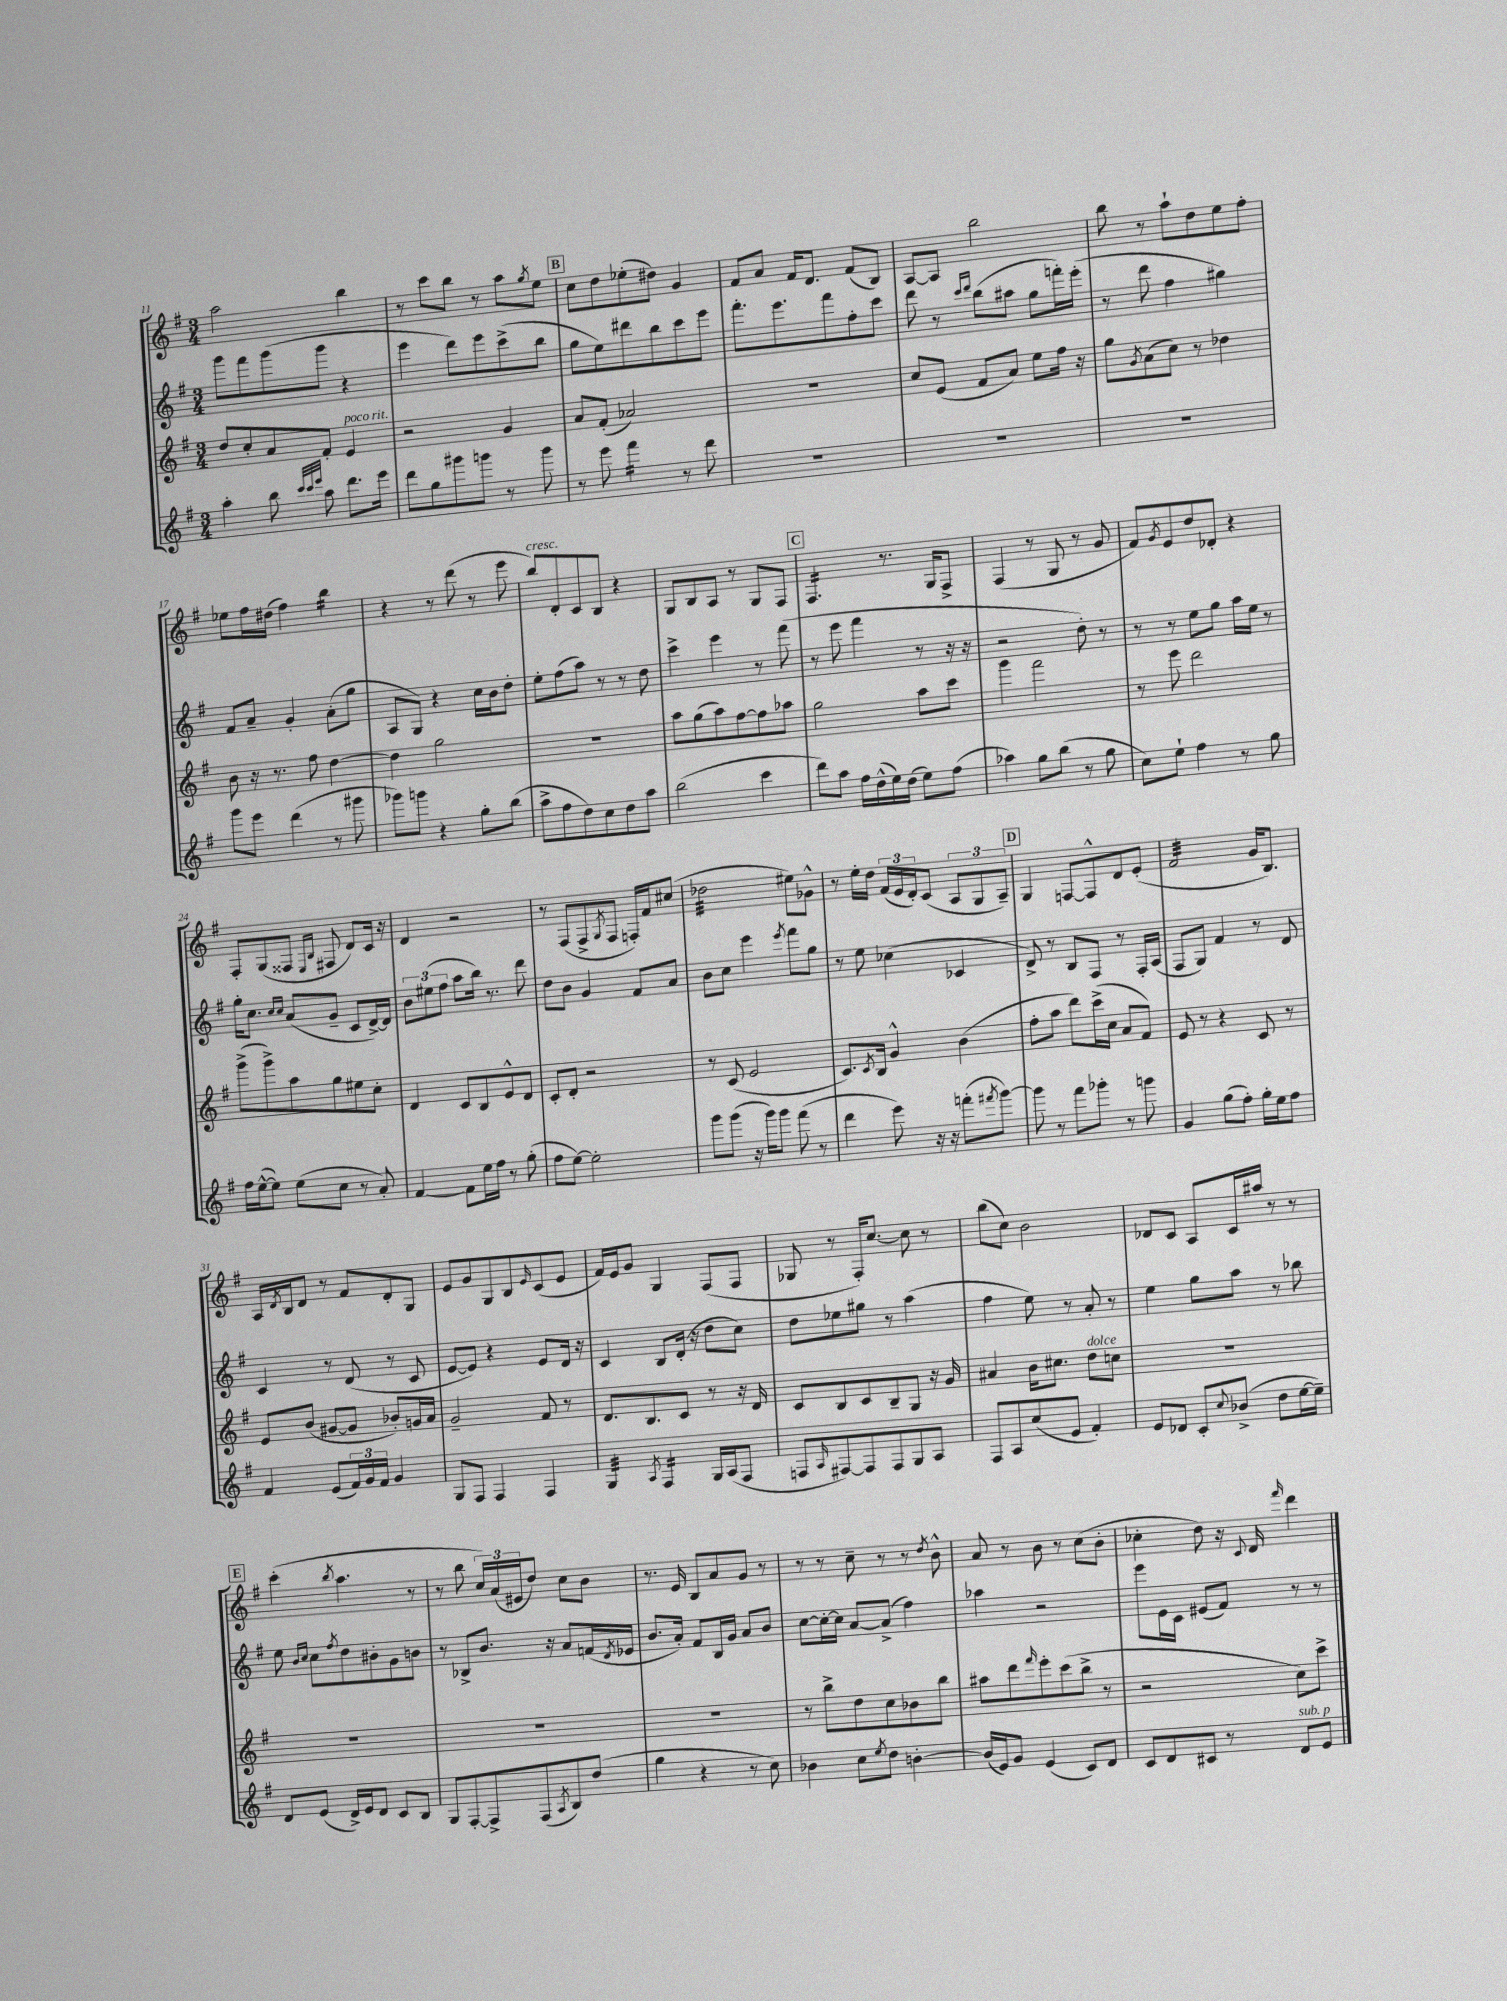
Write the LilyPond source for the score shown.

<<
\new StaffGroup <<
\new Staff = "s0" {
    \clef treble \key g \major \numericTimeSignature \time 3/4
    a''2 b''4 |
    r8 c'''8 b''8 r8 a''8 \acciaccatura { g''8 } e''8 |
    \mark \markup { \box "B" } c''8 d''8 ees''8-.( dis''8) g'4 |
    fis'8 a'8 fis'16 d'8. fis'8( b8) |
    a8~ a8 b''2 |
    b''8 r8 a''8-! d''8 e''8 fis''8-. |
    ees''8 fis''16 dis''16( fis''4) b''4:16 |
    r4 r8 d'''8( r8 e'''8 |
    b''8^\markup { \italic "cresc." }) d'8-. c'8 b8 r4 |
    g8 b8 a8 r8 g8 fis8 |
    \mark \markup { \box "C" } fis4.:16 r8. g16 fis8-> |
    fis4( r8 g8 r8 g'8 |
    fis'8) \acciaccatura { g'8 } e'8 d''8 des'8-. r4 |
    fis8-. g8( fisis8 \grace { e16 b16 } fis8 d'8) c'16 r16 |
    d'4 r2 |
    r8 fis8( fis8-> \acciaccatura { g8 } fis8 f16-.) fis'16 cis''8( |
    des''2:32 eis''8) ges'8-^ |
    r8 e''16-. d''16 \tuplet 3/2 { fis'16( e'16 d'16-.) } c'8( \tuplet 3/2 { a8 g8 a8--) } |
    \mark \markup { \box "D" } g4 f8~ f8-^ d'8 e'8-.( |
    fis'2:32 g'16 b8.) |
    a16 \acciaccatura { d'8 } b16 d'8 r8 fis'8 d'8-. g8 |
    e'8 g'8 g8 b8 \grace { e'16 } c'8( e'8 |
    fis'16) e'16 g'8 g4 fis8( fis8 |
    ges8 r8 fis16-.) c''8.~ c''8 r8 |
    b''8( c''8) b'2 |
    des'8 c'8 a8 c'16 ais''16 r8 r8 |
    \mark \markup { \box "E" } c'''4-.( \acciaccatura { b''8 } a''4. r8 |
    r8 b''8 \tuplet 3/2 { c''16) a'16( eis'16 } d''8) c''8 b'8 |
    r8. e'16 b8 a'8 g'8 r8 |
    r8 r8 c''8-- r8 r8 \acciaccatura { d''8 } b'8-^ |
    a'8 r8 b'8 r8 c''8( b'8-. |
    ces''4-. d''8) r16 \appoggiatura { c'8 } d'16 \grace { fis'''16 } d'''4 \bar "|." |
}
\new Staff = "s1" {
    \clef treble \key g \major \numericTimeSignature \time 3/4
    g'''8 fis'''8 g'''8( g'''8 r4 |
    e'''4 d'''8) e'''8 c'''8->( b''8 |
    \mark \markup { \box "B" } g''8 e''8) dis'''8 b''8 c'''8 e'''8 |
    fis'''8.-. e'''8. fis'''8 fis''8-. c'''8 |
    d'''8 r8 \grace { c'''16 d'''16 } b''8( ais''8 g''8 f'''16-.) e'''16-.( |
    r8 d'''8 fis''4 gis''4) |
    fis'8 a'8-- g'4-. a'8-.( g''8 |
    a8 g8) r4 c''16 b'16 d''8-. |
    e''8-. fis''8( a''8) r8 r8 d''8 |
    c'''4-> e'''4 r8 fis'''8( |
    \mark \markup { \box "C" } r8 e'''8 fis'''4 r8 r16 r16 |
    r2 d''8-.) r8 |
    r8 r8 e''8 g''8 a''16 e''16 r8 |
    g''16-. c''8. \grace { c''16 c''16 } a'8( g'8-- c'8 d'16~->) d'16 |
    \tuplet 3/2 { b'8 eis''8( fis''8 } a''8 b''16) r8. d'''8 |
    d''8 b'8 g'4 fis'8 a'8 |
    b'8 c''8 e'''4 \acciaccatura { e'''8 } fis'''8 g''8 |
    r8 e''8 ces''4( ces'4 |
    \mark \markup { \box "D" } d'8->) r8 b8 fis8 r8 fis16-. a16( |
    fis8 g8) fis'4 r8 d'8 |
    c'4 r8 d'8( r8 c'8 |
    e'8~ e'8) r4 e'8 d'16 r16 |
    c'4 b8 d'16-.( r16 d''8 c''8) |
    d''8 ees''8 gis''8 r8 a''4( |
    fis''4 e''8) r8 a'8-. r8 |
    e''4 g''8 a''8 r8 bes''8 |
    \mark \markup { \box "E" } e''8 \grace { b'16 c''16 } c''8 \acciaccatura { fis''8 } d''8 bis'8-. g'8 b'8 |
    r8 bes8-> b'8. r16 a'8 f'16( \acciaccatura { d'8 } ees'16 |
    b'8. a'16-.) fis'8 b16 g'16 a'8 b'8 |
    c''8~ c''16~-. c''16 a'8~ a'8->( fis''4) |
    aes''4 r2 |
    e'''8 e'16 c'16 eis'8( fis'8) r8 r8 \bar "|." |
}
\new Staff = "s2" {
    \clef treble \key g \major \numericTimeSignature \time 3/4
    d''8 c''8-. a'8 fis'8-. e'4^\markup { \italic "poco rit." } |
    r2 g'4 |
    \mark \markup { \box "B" } a'8 fis'8-.( aes'2) |
    R2. |
    c''8 e'8( fis'8 a'8) e''8 fis''16 r16 |
    g''8 \acciaccatura { g'8 } a'8( c''8) r8 des''4 |
    b'8 r16 r8. fis''8 d''4~ |
    d''4 g''2 |
    R2. |
    a''8 g''8( a''8) fis''8~ fis''8 aes''8 |
    \mark \markup { \box "C" } g''2 a''8 c'''8 |
    g'''4 fis'''2 |
    r8 e'''8 d'''2 |
    g'''8->( g'''8->) a''8 g''8 eis''8 c''8-. |
    d'4 c'8 b8 e'8-^ d'8 |
    c'8-. d'8-. r2 |
    r8 c'8( e'2 |
    c'8.) \acciaccatura { c'8 } b16 g'4-^ b'4( |
    \mark \markup { \box "D" } fis''8-. a''8 d'''8) c'''16->( c''16 a'8 fis'8) |
    e'8 r8 r4 c'8 r8 |
    e'8 b'8( gis'8~ gis'8 bes'8-.) g'16 a'16 |
    g'2-- fis'8 r8 |
    d'8. b8. c'8 r8 r16 d'16 |
    c'8 b8 c'8 b8-- g8 r16 g'16 |
    ais'4 b'16 cis''8. d''8^\markup { \italic "dolce" } c''8 |
    R2. |
    \mark \markup { \box "E" } R2. |
    R2. |
    R2. |
    r8 b''8-> d''8 c''8 bes'8 b''8 |
    ais''8 d'''8 \grace { fis'''16 } e'''8-. c'''8( b''8-> r8 |
    r2 c''8) c'''8-> \bar "|." |
}
\new Staff = "s3" {
    \clef treble \key g \major \numericTimeSignature \time 3/4
    a''4-. b''8 \grace { c'''32 c'''32 e'''32 } a''8 d'''8. e'''16 |
    d'''8 g''8 gis'''8 g'''8 r8 g'''8 |
    \mark \markup { \box "B" } r8 e'''8 fis'''4:16 r8 d'''8 |
    R2. |
    R2. |
    R2. |
    g'''8 e'''8 d'''4( r8 gis'''8 |
    ges'''8) g'''8 r4 g''8-. b''8( |
    a''8-> fis''8 d''8) c''8 d''8 a''8 |
    b''2( c'''4 |
    \mark \markup { \box "C" } d'''8) a''8 fis''16 d''16-^( e''16) d''16( e''8) fis''8( |
    aes''4) g''8 b''8( r8 g''8 |
    c''8) e''8-! fis''4 r8 g''8 |
    fis''16 e''16~-^( e''8) e''8( c''8 r8 a'8-.) |
    fis'4~ fis'8 e''16 fis''16 r8 g''8-.( |
    fis''8 e''8~) e''2-. |
    g'''8 g'''8( r16 g'''16) g'''8 fis'''8( r8 |
    d'''4 e'''8) r16 r16 f'''8-.( \acciaccatura { fis'''8 } g'''8~) |
    \mark \markup { \box "D" } g'''8 r8 fis'''8 ges'''8-. r8 g'''8 |
    g'4 g''8( fis''8-.) g''16-. e''16 fis''8 |
    fis'4 e'8( \tuplet 3/2 { fis'16) g'16 fis'16 } g'4 |
    g8 fis8 fis4 fis4 |
    g4:32 \acciaccatura { a8 } fis4:16 g16 a16( fis8 |
    f8 \grace { a16 } fis8~) fis8 fis8 g8 a8 |
    fis8 a8 c''8( e'8 fis'4-.) |
    e'8 des'8 c'8-. \appoggiatura { c''8 } bes'8->( d''8 e''16~ e''16--) |
    \mark \markup { \box "E" } d'8 e'8( d'16->) e'16 d'8 c'8 b8 |
    g8 fis8~-. fis8-> fis8( \acciaccatura { a8 } b8) d''8( |
    g''4 r4 r8 c''8) |
    bes'4 c''8 \acciaccatura { e''8 } d''8 b'4~-. |
    b'16( e'16) g'8 e'4( c'8) d'8 |
    c'8 d'8 cis'8 r8 d'8^\markup { \italic "sub. p" } e'8 \bar "|." |
}
>>
>>
\layout { \context { \Score currentBarNumber = #11 } }
